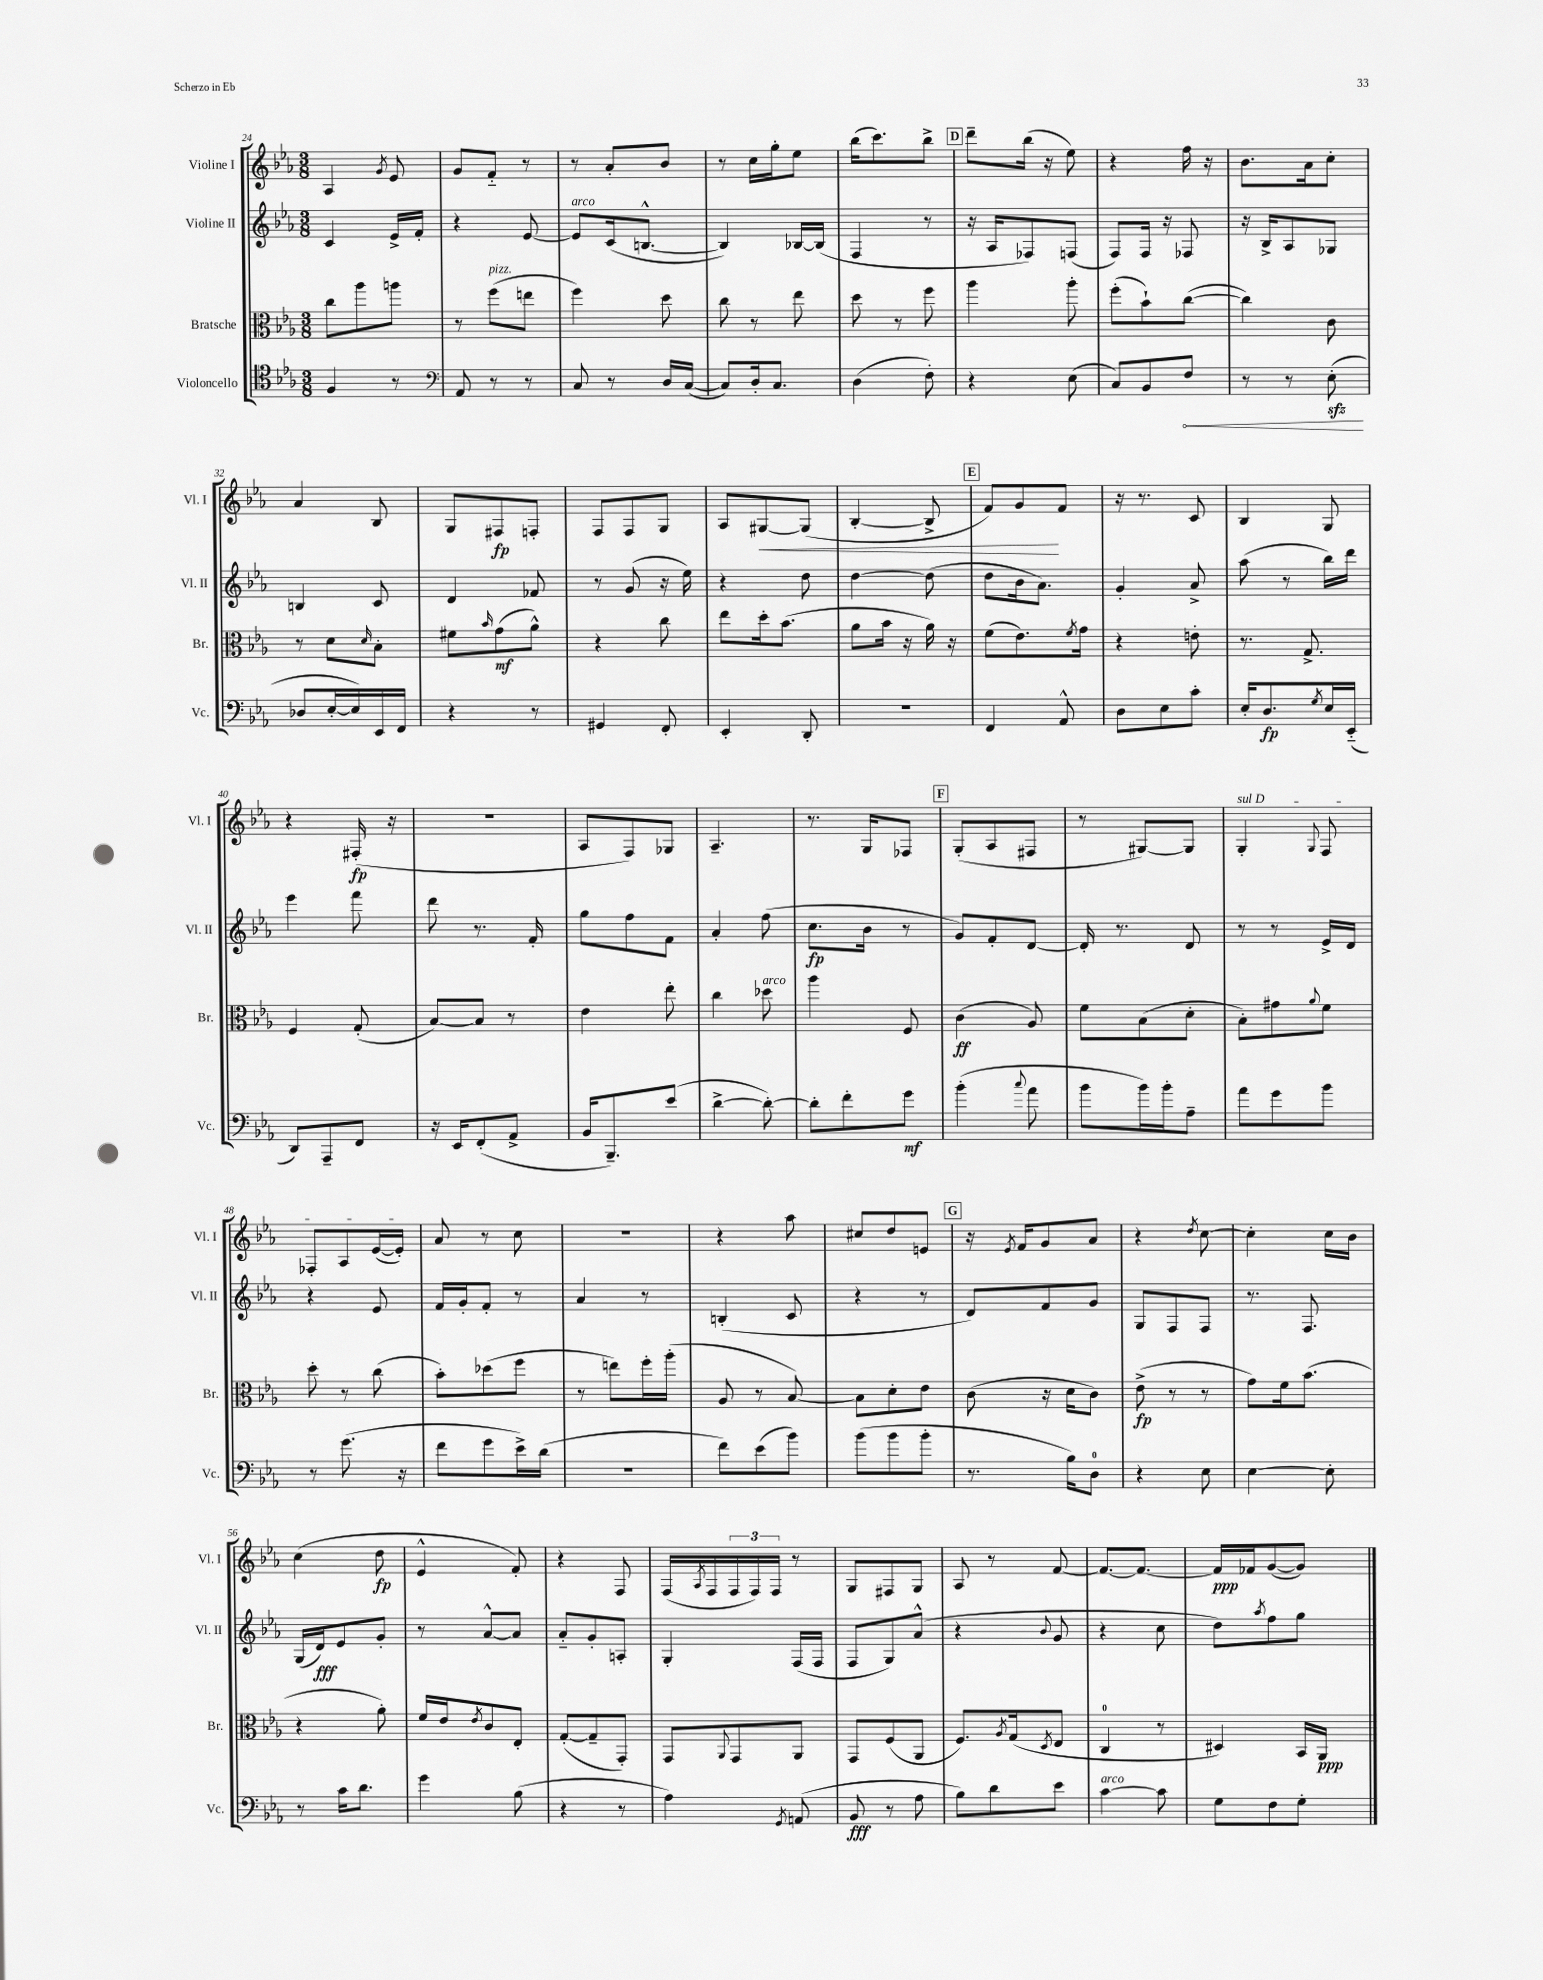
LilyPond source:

<<
\new StaffGroup <<
\new Staff = "s0" \with { instrumentName = "Violine I" shortInstrumentName = "Vl. I" } {
    \clef treble \key ees \major \numericTimeSignature \time 3/8
    aes4 \acciaccatura { g'8 } ees'8 |
    g'8 f'8-_ r8 |
    r8 aes'8-. bes'8 |
    r8 c''16 g''16-. ees''8 |
    bes''16( c'''8.) bes''8-> |
    \mark \markup { \box "D" } d'''8-- bes''16( r16 ees''8) |
    r4 f''16 r16 |
    bes'8. aes'16 c''8-. |
    aes'4 bes8 |
    g8 fis8\fp f8-. |
    f8 f8 g8 |
    aes8 gis8~\< gis8( |
    bes4~-. bes8-> |
    \mark \markup { \box "E" } f'8) g'8\! f'8 |
    r16 r8. c'8 |
    bes4 g8 |
    r4 fis16-.\fp( r16 |
    R4. |
    aes8 f8) ges8 |
    aes4.-- |
    r8. g16 fes8 |
    \mark \markup { \box "F" } g8-.( aes8 fis8 |
    r8 gis8~) gis8 |
    \once \override TextSpanner.bound-details.left.text = \markup { \italic "sul D" } g4-.\startTextSpan \appoggiatura { g8 } f8 |
    fes8-. aes8 ees'16~( ees'16-.\stopTextSpan) |
    aes'8 r8 c''8 |
    R4. |
    r4 aes''8 |
    cis''8 d''8 e'8 |
    \mark \markup { \box "G" } r16 \acciaccatura { ees'8 } f'16 g'8 aes'8 |
    r4 \acciaccatura { d''8 } c''8~ |
    c''4-. c''16 bes'16 |
    c''4( d''8\fp |
    ees'4-^ f'8-.) |
    r4 f8 |
    f16( \acciaccatura { aes8 } f16 \tuplet 3/2 { f16 f16) f16 } r8 |
    g8 fis8 g8 |
    aes8 r8 f'8~ |
    f'8.~ f'8.~ |
    f'16\ppp fes'16 g'8~( g'8) \bar "|." |
}
\new Staff = "s1" \with { instrumentName = "Violine II" shortInstrumentName = "Vl. II" } {
    \clef treble \key ees \major \numericTimeSignature \time 3/8
    c'4 ees'16-> f'16-. |
    r4 ees'8~ |
    ees'8^\markup { \italic "arco" } c'16( b8.~-^ |
    b4) bes16~ bes16( |
    f4 r8 |
    \mark \markup { \box "D" } r16 aes16 fes8) f8( |
    f8) f16 r16 fes8 |
    r16 bes16-> aes8 ges8 |
    b4 c'8 |
    d'4 fes'8 |
    r8 g'8( r16 ees''16) |
    r4 d''8 |
    d''4~ d''8( |
    \mark \markup { \box "E" } d''8 bes'16 aes'8.) |
    g'4-. aes'8-> |
    aes''8( r8 bes''16) d'''16 |
    ees'''4 f'''8 |
    d'''8 r8. f'16-. |
    g''8 f''8 f'8 |
    aes'4-. f''8( |
    c''8.\fp bes'16 r8 |
    \mark \markup { \box "F" } g'8) f'8-. d'8~ |
    d'16-. r8. d'8 |
    r8 r8 ees'16-> d'16 |
    r4 ees'8 |
    f'16 g'16-. f'8-. r8 |
    aes'4 r8 |
    b4-.( c'8 |
    r4 r8 |
    \mark \markup { \box "G" } d'8) f'8 g'8 |
    g8 f8 f8 |
    r8. f8. |
    g16( d'16\fff) ees'8 g'8-. |
    r8 aes'8~-^ aes'8 |
    aes'8-_ g'8-. a8-. |
    g4-. f16( f16 |
    f8 g8) aes'8-^( |
    r4 \appoggiatura { bes'8 } g'8 |
    r4 c''8 |
    d''8) \acciaccatura { aes''8 } f''8 g''8 \bar "|." |
}
\new Staff = "s2" \with { instrumentName = "Bratsche" shortInstrumentName = "Br." } {
    \clef alto \key ees \major \numericTimeSignature \time 3/8
    c''8 aes''8 a''8 |
    r8 f''8^\markup { \italic "pizz." }( e''8 |
    f''4) d''8 |
    c''8 r8 ees''8 |
    d''8 r8 f''8 |
    \mark \markup { \box "D" } aes''4 aes''8-. |
    f''8-.( bes'8-!) c''8~( |
    c''4) c'8 |
    r8 d'8 \grace { d'16 } bes8-. |
    fis'8 \grace { bes'16 } g'8\mf( aes'8-^) |
    r4 c''8 |
    ees''8 d''16-. bes'8.( |
    aes'8 bes'16 r16 aes'16) r16 |
    \mark \markup { \box "E" } f'8( ees'8.) \acciaccatura { f'8 } g'16 |
    r4 e'8-. |
    r8. g8.-> |
    f4 g8-.( |
    bes8~) bes8 r8 |
    ees'4 ees''8-. |
    c''4 des''8^\markup { \italic "arco" } |
    aes''4 f8 |
    \mark \markup { \box "F" } c'4\ff( aes8) |
    f'8 bes8( d'8-. |
    bes8-.) gis'8 \appoggiatura { aes'8 } f'8 |
    d''8-. r8 c''8( |
    bes'8-.) des''8( f''8 |
    r8 e''8) f''16-. aes''16-.( |
    aes8 r8 bes8~) |
    bes8 d'8-. ees'8 |
    \mark \markup { \box "G" } c'8( r16 d'16 c'8) |
    ees'8->\fp( r8 r8 |
    g'8) f'16 bes'8.( |
    r4 aes'8-.) |
    f'16 ees'16 \acciaccatura { ees'8 } c'8 ees8-. |
    g8~-.( g8-- g,8-.) |
    g,8 \appoggiatura { aes,8 } g,8 aes,8 |
    g,8 f8( aes,8 |
    f8.) \acciaccatura { aes8 } g16( \acciaccatura { d8 } ees8 |
    c4-0 r8 |
    dis4) bes,16 aes,16\ppp \bar "|." |
}
\new Staff = "s3" \with { instrumentName = "Violoncello" shortInstrumentName = "Vc." } {
    \clef tenor \key ees \major \numericTimeSignature \time 3/8
    f4 r8 |
    \clef bass aes,8 r8 r8 |
    c8 r8 d16 c16~( |
    c8) d16-. c8. |
    d4( f8-.) |
    \mark \markup { \box "D" } r4 ees8( |
    c8) bes,8 \once \override Hairpin.circled-tip = ##t f8\< |
    r8 r8 ees8-.\sfz\!( |
    des8 ees16~-. ees16) ees,16 f,16 |
    r4 r8 |
    gis,4 f,8-. |
    ees,4-. d,8-. |
    r4. |
    \mark \markup { \box "E" } f,4 aes,8-^ |
    d8 ees8 c'8-. |
    ees16-. d8.\fp \acciaccatura { g8 } ees16 ees,16-_( |
    d,8) aes,,8-- f,8 |
    r16 ees,16 f,8-.( aes,8-> |
    bes,16 bes,,8.--) ees'8( |
    d'4~-> d'8~-.) |
    d'8-. f'8-. g'8\mf |
    \mark \markup { \box "F" } bes'4-.( \appoggiatura { c''8 } aes'8 |
    bes'8 bes'16) bes'16-. aes8-- |
    aes'8 g'8 bes'8 |
    r8 g'8.( r16 |
    f'8 g'8 ees'16->) d'16( |
    R4. |
    f'8) ees'8( bes'8) |
    bes'8( bes'8 bes'8-. |
    \mark \markup { \box "G" } r8. bes16) d8-0 |
    r4 ees8 |
    ees4~ ees8-. |
    r8 c'16 d'8. |
    g'4 bes8( |
    r4 r8 |
    aes4) \acciaccatura { g,8 } a,8( |
    bes,8\fff r8 aes8 |
    bes8) d'8 ees'8 |
    c'4~^\markup { \italic "arco" } c'8 |
    g8 f8 g8-. \bar "|." |
}
>>
>>
\layout { \context { \Score currentBarNumber = #24 } }
